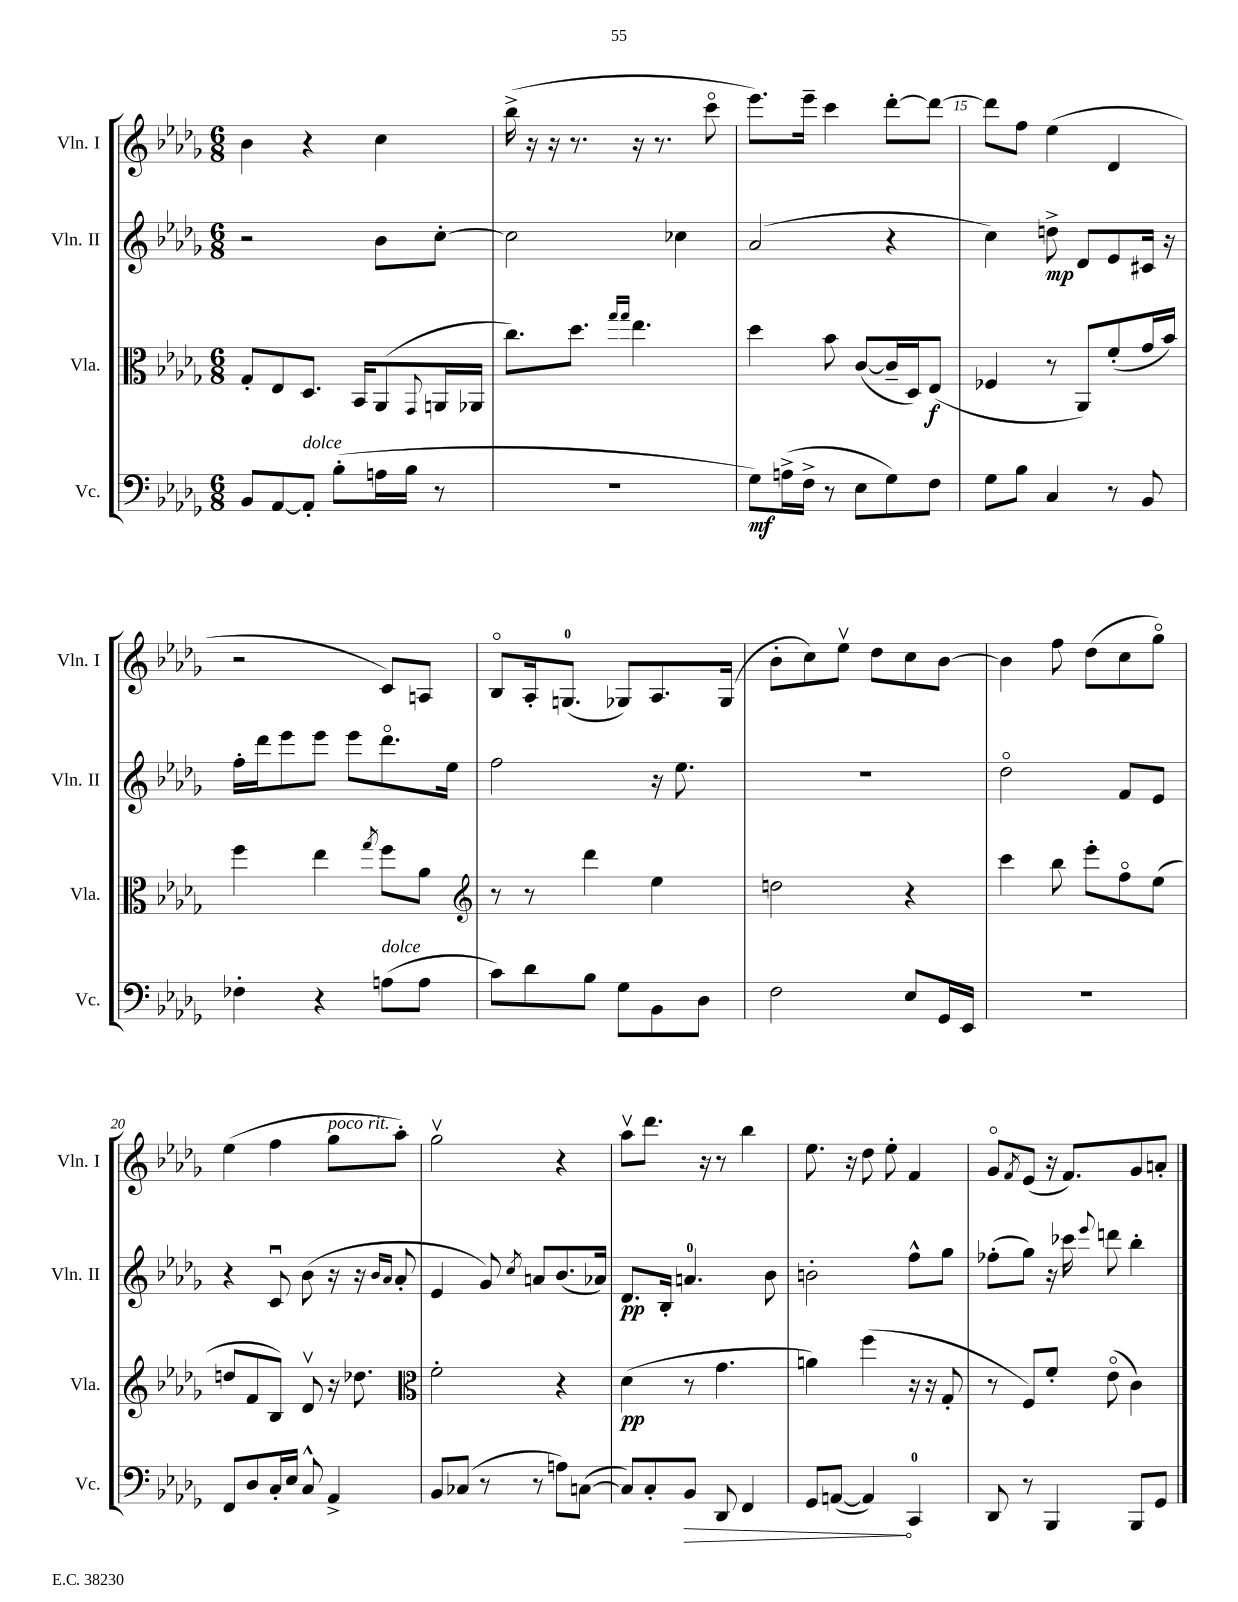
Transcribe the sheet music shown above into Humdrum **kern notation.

**kern	**dynam	**kern	**dynam	**kern	**dynam	**kern
*part4	*part4	*part3	*part3	*part2	*part2	*part1
*staff4	*staff4	*staff3	*staff3	*staff2	*staff2	*staff1
*I"Vc.	*	*I"Vla.	*	*I"Vln. II	*	*I"Vln. I
*I'Vc.	*	*I'Vla.	*	*I'Vln. II	*	*I'Vln. I
*clefF4	*	*clefC3	*	*clefG2	*	*clefG2
*k[b-e-a-d-g-]	*	*k[b-e-a-d-g-]	*	*k[b-e-a-d-g-]	*	*k[b-e-a-d-g-]
*M6/8	*	*M6/8	*	*M6/8	*	*M6/8
=12	=12	=12	=12	=12	=12	=12
8BB-/L	.	8G-'/L	.	2r	.	4b-\
[8AA-/	.	8E-/	.	.	.	.
!LO:TX:a:i:t=dolce	!	!	!	!	!	!
8AA-'/J]	.	8.D-/J	.	.	.	4r
(8B-'\L	.	.	.	.	.	.
.	.	16BB-/KL	.	.	.	.
16An\L	.	(8AA-/	.	8b-\L	.	4cc\
16B-\JJ	.	.	.	.	.	.
.	.	8qqGG-/	.	.	.	.
8r	.	16AAn/L	.	[8cc'\J	.	.
.	.	16AA-X/JJ	.	.	.	.
=13	=13	=13	=13	=13	=13	=13
2.r	.	8.cc\L)	.	2cc\]	.	(16bb-^\
.	.	.	.	.	.	16r
.	.	.	.	.	.	16r
.	.	8.dd-\J	.	.	.	8.r
.	.	16qqgg-/LL	.	.	.	.
.	.	16qqgg-/JJ	.	.	.	.
.	.	4.ee-\	.	.	.	16r
.	.	.	.	.	.	8.r
.	.	.	.	4cc-X\	.	.
.	.	.	.	.	.	8ccc\
=14	=14	=14	=14	=14	=14	=14
8G-\L)	mf	4dd-\	.	(2a-/	.	8.eee-\L)
(16An^\L	.	.	.	.	.	.
16F^\JJ	.	.	.	.	.	16eee-~\Jk
8r	.	8b-\	.	.	.	4ccc\
8E-\L	.	([8c/L	.	.	.	.
8G-\)	.	16c~/L]	.	4r	.	[8ddd-'\L
.	.	16D-/J)	.	.	.	.
8F\J	.	(8E-/J	f	.	.	8ddd-\J_
=15	=15	=15	=15	=15	=15	=15
8G-\L	.	4F-X/	.	4cc\)	.	8ddd-\L]
8B-\J	.	.	.	.	.	8ff\J
4C/	.	8r	.	8ddn^\	mp	(4ee-\
.	.	8AA-/L)	.	8d-/L	.	.
8r	.	(8f'/	.	8e-/	.	4d-/
8BB-/	.	16g-/L	.	16c#X/Jk	.	.
.	.	16b-/JJ)	.	16r	.	.
!!LO:LB:g=z
=16	=16	=16	=16	=16	=16	=16
4F-X'\	.	4ff\	.	16ff'\LL	.	2r
.	.	.	.	16ddd-\J	.	.
.	.	.	.	8eee-\	.	.
4r	.	4ee-\	.	8eee-\J	.	.
.	.	.	.	8eee-\L	.	.
.	.	8qgg-/	.	.	.	.
!LO:TX:a:i:t=dolce	!	!	!	!	!	!
(8An\L	.	8ff\L	.	8.ddd-\	.	8c/L)
8A\J	.	8a-\J	.	.	.	8An/J
.	.	.	.	16ee-\Jk	.	.
=17	=17	=17	=17	=17	=17	=17
*	*	*clefG2	*	*	*	*
8c\L)	.	8r	.	2ff\	.	8B-/L
8d-\	.	8r	.	.	.	16A-'/k
.	.	.	.	.	.	(8.Gn/J
8B-\J	.	4ddd-\	.	.	.	.
8G-\L	.	.	.	.	.	8G-X/L)
8BB-\	.	4ee-\	.	16r	.	8.A-/
.	.	.	.	8.ee-\	.	.
8D-\J	.	.	.	.	.	.
.	.	.	.	.	.	(16G-/Jk
=18	=18	=18	=18	=18	=18	=18
2F\	.	2ddn\	.	2.r	.	8b-'\L
.	.	.	.	.	.	8cc\)
.	.	.	.	.	.	8ee-v\J
.	.	.	.	.	.	8dd-\L
8E-/L	.	4r	.	.	.	8cc\
16GG-/L	.	.	.	.	.	[8b-\J
16EE-/JJ	.	.	.	.	.	.
=19	=19	=19	=19	=19	=19	=19
2.r	.	4ccc\	.	2dd-\	.	4b-\]
.	.	8bb-\	.	.	.	8ff\
.	.	8eee-'\L	.	.	.	(8dd-\L
.	.	8ff\	.	8f/L	.	8cc\
.	.	(8ee-\J	.	8e-/J	.	8gg-\J)
!!LO:LB:g=z
=20	=20	=20	=20	=20	=20	=20
8FF/L	.	8ddn/L	.	4r	.	(4ee-\
8D-/	.	8f/	.	.	.	.
16C'/L	.	8B-/J)	.	8cu/	.	4ff\
16E-/JJ	.	.	.	.	.	.
8C^^/	.	8d-v/	.	(8b-\	.	.
!	!	!	!	!	!	!LO:TX:a:i:t=poco rit.
4AA-^/	.	16r	.	16r	.	8gg-\L
.	.	8.dd-X\	.	16r	.	.
.	.	.	.	16qqb-/LL	.	.
.	.	.	.	16qqa-/JJ	.	.
.	.	.	.	8a-'/	.	8aa-'\J)
=21	=21	=21	=21	=21	=21	=21
*	*	*clefC3	*	*	*	*
8BB-/L	.	2f'\	.	4e-/	.	2gg-v\
(8C-X/J	.	.	.	.	.	.
8r	.	.	.	8g-/)	.	.
.	.	.	.	8qcc/	.	.
8r	.	.	.	8an/L	.	.
8An\L)	.	4r	.	(8.b-/	.	4r
([8Cn\J	.	.	.	.	.	.
.	.	.	.	16a-X/Jk)	.	.
=22	=22	=22	=22	=22	=22	=22
8C/L])	.	(4d-\	pp	8.d-/L	pp	8aa-v\L
8C'/	.	.	.	.	.	8.ddd-\J
.	.	.	.	16B-'/Jk	.	.
!	!LO:HP:b	!	!	!	!	!
8BB-/J	>	8r	.	4.an/	.	.
.	.	.	.	.	.	16r
8DD-/	.	4.g-\	.	.	.	8r
4FF/	.	.	.	.	.	4bb-\
.	.	.	.	8b-\	.	.
=23	=23	=23	=23	=23	=23	=23
8GG-/L	.	4an\)	.	2bn'\	.	8.ee-\
([8AAn/J	.	.	.	.	.	.
.	.	.	.	.	.	16r
4AA/])	.	(4ff\	.	.	.	8dd-\
.	.	.	.	.	.	8ee-'\
4CC/	]	16r	.	8ff^^\L	.	4f/
.	.	16r	.	.	.	.
.	.	8G-'/	.	8gg-\J	.	.
=24	=24	=24	=24	=24	=24	=24
8DD-/	.	8r	.	(8ff-X'\L	.	8g-/L
.	.	.	.	.	.	8qf/
8r	.	8F/L)	.	8gg-\J)	.	(8e-/J
4BBB-/	.	8f'/J	.	16r	.	16r
.	.	.	.	16ccc-X\	.	8.f/L)
.	.	.	.	8qqeee-/	.	.
.	.	(8e-\	.	8dddn\	.	.
8BBB-/L	.	4c\)	.	4bb-'\	.	8g-/
8GG-/J	.	.	.	.	.	8an'/J
==	==	==	==	==	==	==
*-	*-	*-	*-	*-	*-	*-
